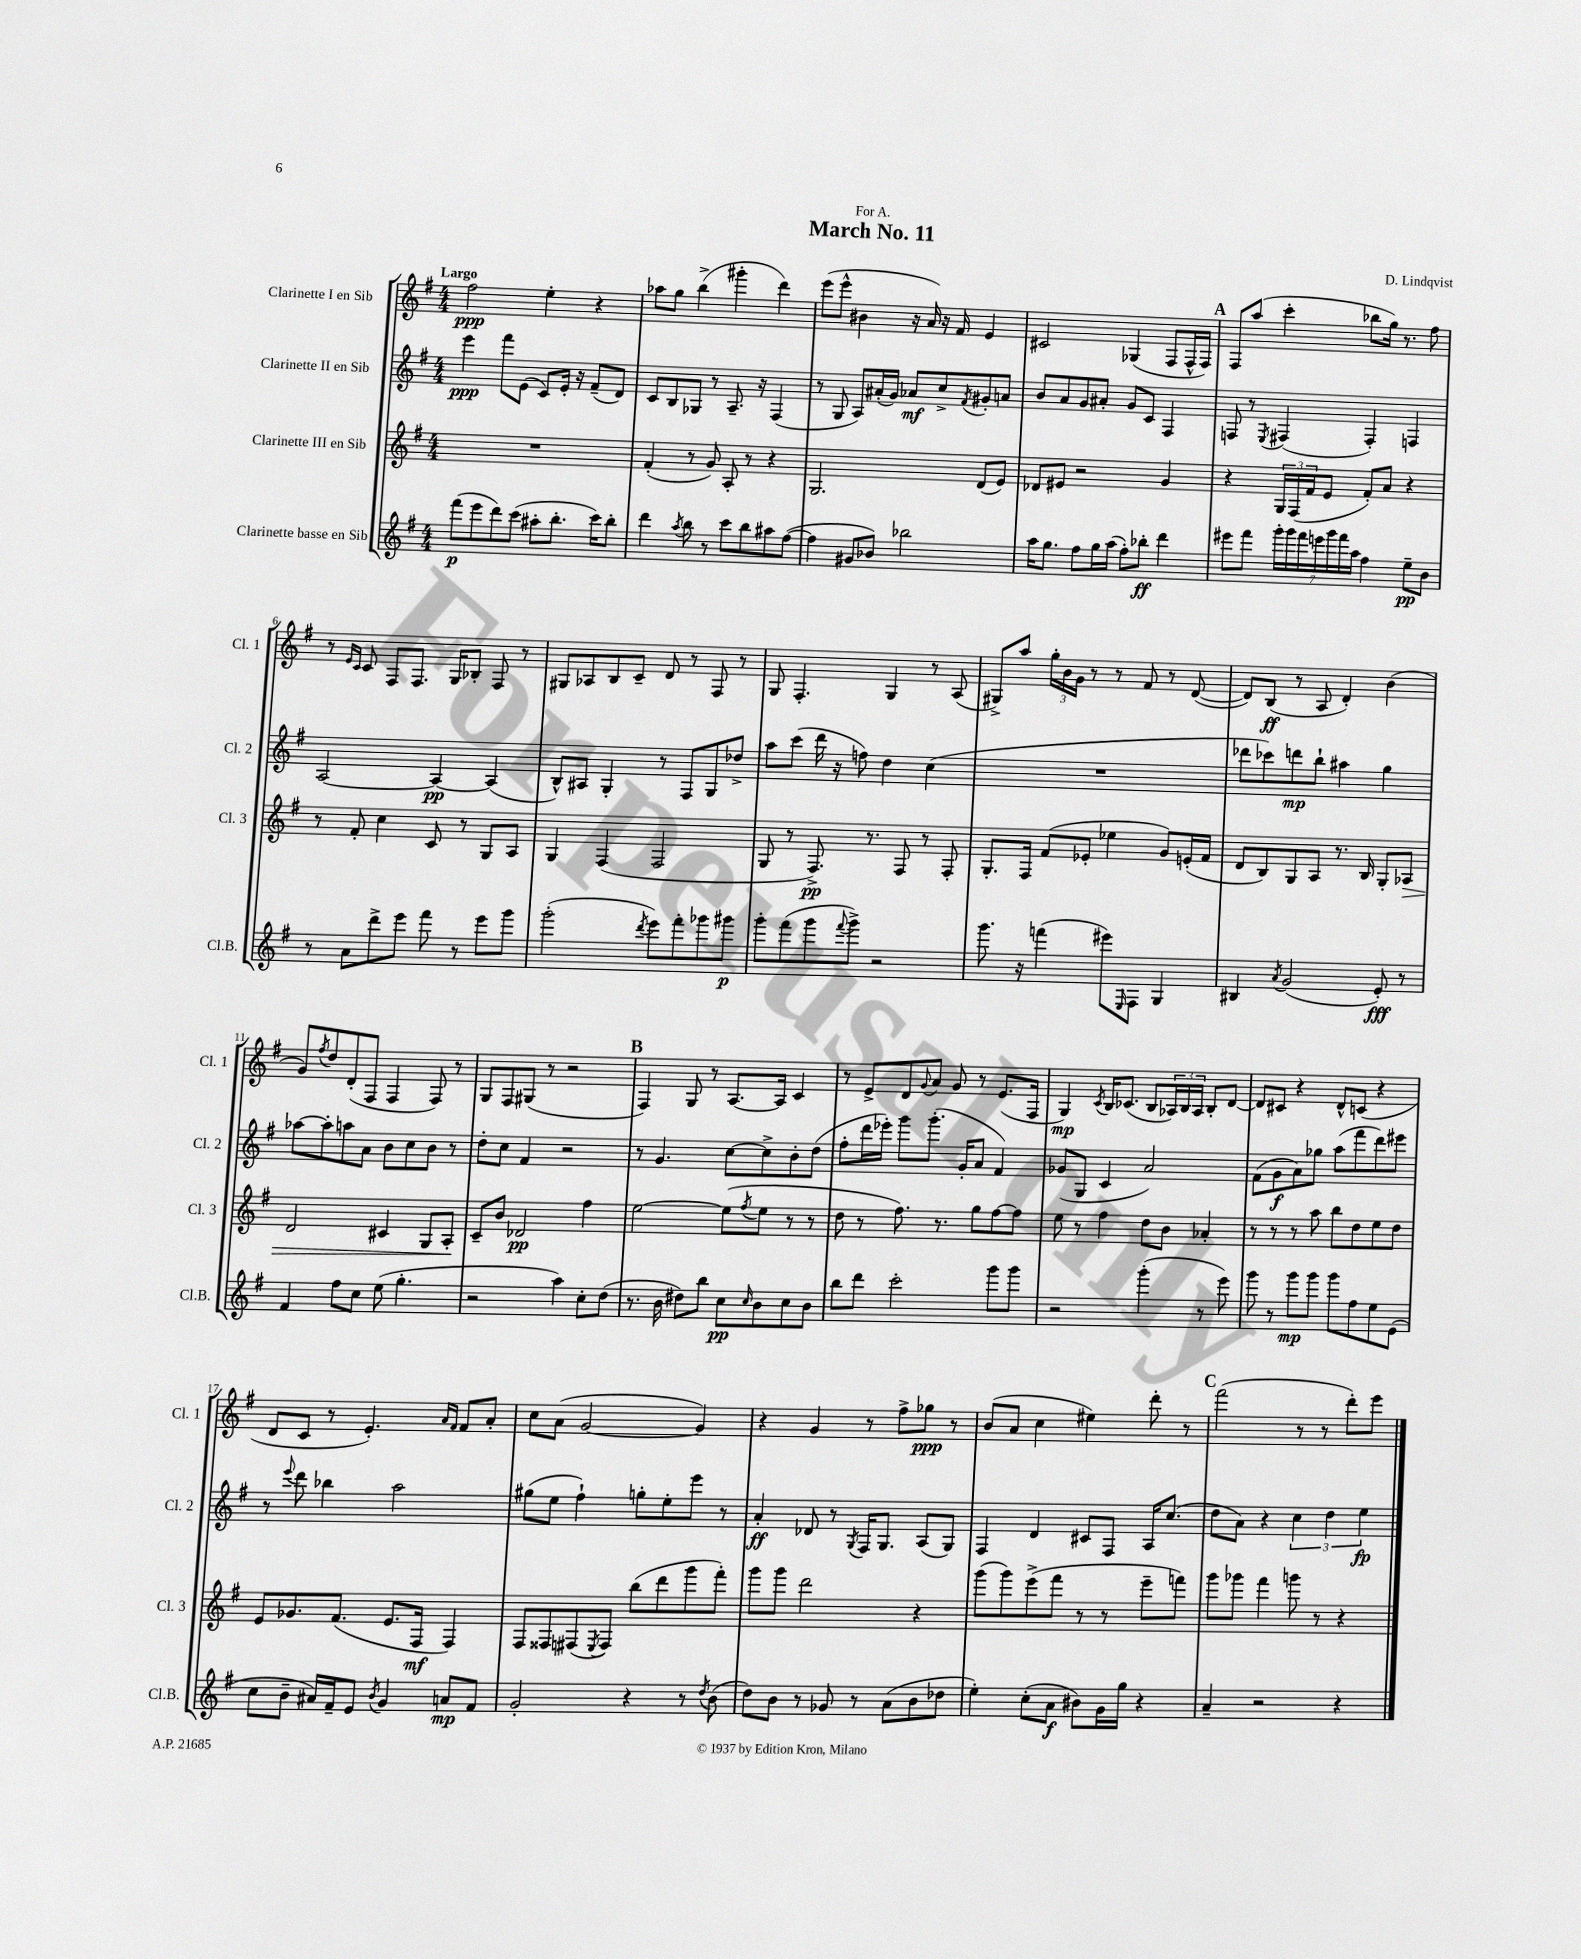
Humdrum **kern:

**kern	**kern	**kern	**kern
*staff4	*staff3	*staff2	*staff1
*clefG2	*clefG2	*clefG2	*clefG2
*k[f#]	*k[f#]	*k[f#]	*k[f#]
*M4/4	*M4/4	*M4/4	*M4/4
(8fff#	1r	4eee	2ff#
8eee	.	.	.
8ddd)	.	8fff#	.
(8ccc	.	(8e	.
8aa#'	.	8c)	4ee'
8.bb'	.	16e'	.
.	.	16r	.
.	.	(8f#~	4r
16ccc)	.	.	.
8bb'	.	8d)	.
=	=	=	=
4ddd	(4f#'	8c	8aa-
.	.	8B	8gg
8qaa	.	.	.
8bb	8r	8G-	(4bb^
8r	8g)	8r	.
8ccc	8A'	8.A~	4ggg#'
8bb	8r	.	.
.	.	16r	.
8aa#	4r	(4F#	4ddd)
([8ff#	.	.	.
=	=	=	=
4ff#]	2.G	8r	(8eee
.	.	8G	8eee^^
8g#	.	8A)	4b#
8b-)	.	(16a#'	.
.	.	16g)	.
2bb-	.	8a-	16r
.	.	.	16a)
.	.	8cc^	16r
.	.	.	16f#
.	.	8qf#	.
.	(8d	8g#'	4e
.	8e)	8a	.
=	=	=	=
16aa	8d-	8b	2c#
8.gg	.	.	.
.	8e#	8a	.
8ff#	2r	8g	.
16gg	.	8a#'	.
(16aa	.	.	.
8ff#')	.	8g	(4G-
8bb-'	.	8c	.
4ddd	4g	4F#	8F#
.	.	.	16F#^^
.	.	.	16F#)
=	=	=	=
8eee#	4r	8F	8F#
8fff#	.	8r	(8aa
.	.	8qE	.
28ggg'	24G	(4F#	4ccc'
28ggg	.	.	.
.	(24F#	.	.
28fff#	.	.	.
.	24f#	.	.
28eee	.	.	.
.	8e	.	.
28ggg	.	.	.
28fff#	.	.	.
28aa	.	.	.
4ff#	8f#')	4F#')	8bb-
.	8a	.	16gg)
.	.	.	8.r
8ee~	4r	4F	.
8b	.	.	8ff#
=	=	=	=
8r	8r	[2A	8r
.	.	.	16qqe
.	.	.	16qqc
8a	8f#'	.	8c
8ddd^	4cc	.	8F#
8eee	.	.	8.F#
8fff#	8c	4A_	.
.	.	.	16G
8r	8r	.	8B-'
8eee	8G	(4A]	8F#
8ggg	8A	.	8r
=	=	=	=
(2ggg'	4G	8B^^)	8G#
.	.	8A#	8A-
.	(4F#	4G'	8B
.	.	.	8c~
8qddd	.	.	.
8eee)	2F#	8r	8d
8fff#'	.	8F#	8r
8ggg-	.	8G	8F#
8ggg#	.	8dd-^	8r
=	=	=	=
8ggg'	8G	8aa	8G
(8fff#	8r	(8ccc	4.F#'
8ggg	8.F#^)	16ddd	.
.	.	16r	.
8qqfff#	.	.	.
8ggg^)	.	8ff)	.
.	8.r	.	.
2r	.	4dd	4G
.	8F#	.	.
.	8r	(4cc	8r
.	8F#'	.	(8A
=	=	=	=
8.ggg	8.G'	1r	8G#^)
.	.	.	8aa
16r	16F#	.	.
(4fff	(8f#	.	24gg'
.	.	.	24b
.	.	.	24g
.	8e-'	.	8r
8eee#)	4ee-	.	8r
16qqE	.	.	.
8F#	.	.	8f#
4G	8g)	.	8r
.	(16e'	.	([8d
.	16f#	.	.
=	=	=	=
4B#	8d	8ddd-	8d])
.	8B)	8ccc-)	(8B
8qa	.	.	.
(2g	8G	8ddd	8r
.	8A	8bb`	8A
.	8.r	4aa#	4d')
.	16B	.	.
8e')	8G'	4gg	(4b
8r	8A-	.	.
=	=	=	=
4f#	2d	[8aa-	8g)
.	.	.	8qff#
.	.	8aa-']	8dd
8ff#	.	8aa	(8d'
8cc	.	8a	8F#
(8ee	4c#	8b	4F#
4.gg'	.	8cc	.
.	8G	8b	8F#)
.	8A'	8r	8r
=	=	=	=
2r	8c~	8dd'	8G
.	8b	8cc	8F#
.	2d-	4f#	(8G#
.	.	.	8r
4aa)	.	2r	2r
8cc'	4ff#	.	.
(8dd	.	.	.
=	=	=	=
8.r	[2ee	8r	4F#)
.	.	4.g	.
16b	.	.	.
8dd#)	.	.	8G
8bb	.	.	8r
8cc	(8ee]	[8cc	[8.A
16qqcc	8qff#	.	.
8b	8ee	8cc^]	.
.	.	.	16A]
8cc	8r	8b'	4c
8b	8r	(8dd	.
=	=	=	=
8bb	8dd	8ff#'	8r
8ddd	8r	16ddd	8e^
.	.	16eee-')	.
2ccc'	8.ff#)	8ggg	8d
.	.	.	8qqg
.	.	(8.ggg'	8a
.	8.r	.	.
.	.	.	8g
.	.	16g'	.
.	8gg	8a	8r
8ggg	[8ff#	4f#)	(8.e
8ggg	8ff#]	.	.
.	.	.	16F#
=	=	=	=
2r	8ee	(8g-	4G)
.	8r	8G	.
.	.	.	8qc
.	4ff#	4c	16B
.	.	.	(8.c-
(4ggg'	8dd	2a)	8B
.	8b	.	24A-)
.	.	.	24B
.	.	.	24A-
8r	4a-'	.	8B'
8eee)	.	.	[8d
=	=	=	=
8ggg	8r	(8f#	8d]
8r	8r	8g	8c#
8ggg	8r	8a)	4r
8ggg	8aa	8gg-	.
8ggg	8bb	(8aa	8d^^
8ff#	8dd	8fff#	(8c
8ee	8ee	8ddd)	4r
(8e	8dd	8eee#	.
=	=	=	=
8cc	8e	8r	8d
.	.	8qqeee	.
8b~	8.g-	8ddd	8c
16a#)	.	4bb-	8r
16f#~	(8.f#	.	.
8e	.	.	4.e')
8qb	.	.	.
4g	8.e	2aa	.
.	16F#	.	.
.	.	.	16qqa
.	.	.	16qqf#
8a	4F#)	.	8f#
8f#	.	.	8a'
=	=	=	=
2g'	8F#	(8gg#	8cc
.	8F##	8ee	(8a
.	(8F#	4ff#`)	[2g
.	8qE	.	.
.	8F#)	.	.
4r	(8bb	8gg'	.
.	8ddd	8ee'	.
8r	8ggg	8eee	4g])
8qdd	.	.	.
(8b	8fff#')	8r	.
=	=	=	=
8dd)	8ggg	4a'	4r
8b	8ggg	.	.
8r	2ddd	8d-	4g
8g-	.	8r	.
.	.	8qG	.
8r	.	16F#	8r
.	.	8.G	.
(8a	.	.	8ff#^
8b	4r	(8A	8gg-
8dd-	.	8G)	8r
=	=	=	=
4ee')	(8ggg	4F#	(8b
.	8ggg)	.	8a
(8cc'	(8eee^	4d	4cc
8a	8fff#	.	.
8b#)	8r	8c#	4ee#)
16g	8r	8F#	.
16gg	.	.	.
4r	8eee~	16A	8ddd'
.	.	(8.cc	.
.	8fff)	.	8r
=	=	=	=
4a~	8ggg	8dd	(2fff#
.	8ggg-	8a)	.
2r	4fff#	4r	.
.	8ggg	6cc	8r
.	8r	.	8r
.	.	6dd	.
4r	4r	.	8ddd')
.	.	6ee	.
.	.	.	8eee
==	==	==	==
*-	*-	*-	*-
